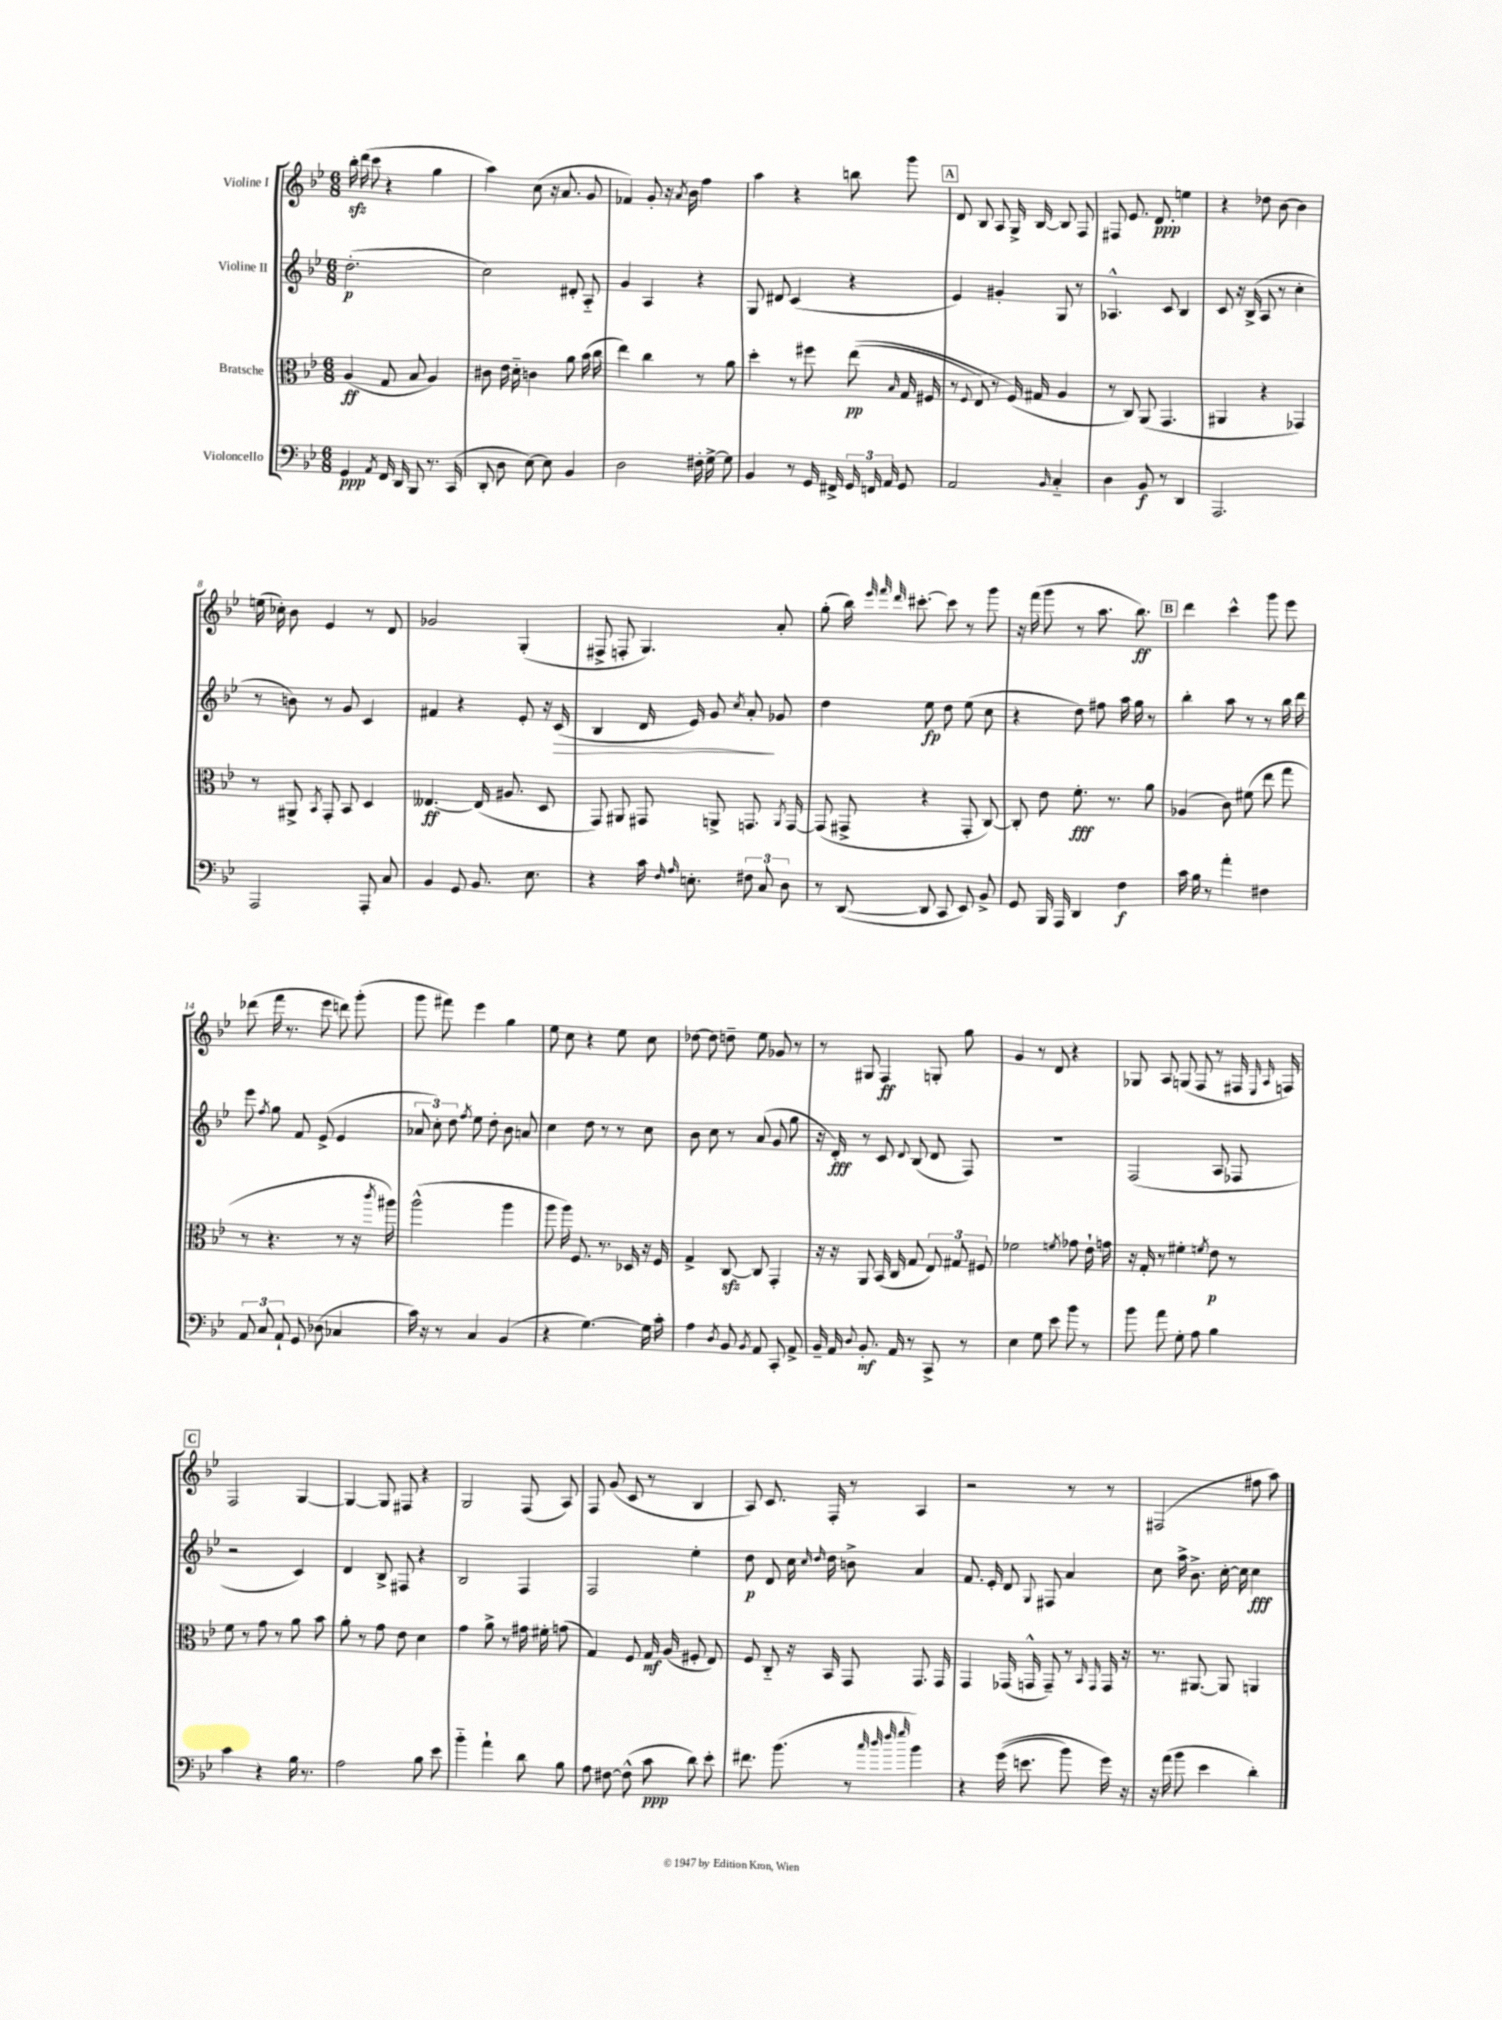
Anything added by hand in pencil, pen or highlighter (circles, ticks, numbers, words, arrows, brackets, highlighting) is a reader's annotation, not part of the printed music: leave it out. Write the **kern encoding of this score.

**kern	**kern	**kern	**kern
*staff4	*staff3	*staff2	*staff1
*clefF4	*clefC3	*clefG2	*clefG2
*k[b-e-]	*k[b-e-]	*k[b-e-]	*k[b-e-]
*M6/8	*M6/8	*M6/8	*M6/8
4GG	(4A	(2.dd'	16bb-'
.	.	.	(16ddd
.	.	.	8ccc
8qAA	.	.	.
16FF	8G	.	4r
16DD	.	.	.
8BBB-	8B-	.	.
8.r	4A)	.	4gg
(16CC	.	.	.
=	=	=	=
8DD'	8c#	2cc)	4aa)
8D	16e-	.	.
.	16d'~	.	.
[8E-)	4c	.	(8cc
8E-]	.	.	16r
.	.	.	8.a
4BB-	8a	8d#'	.
.	(16b-	8A'~	8g
.	16cc	.	.
=	=	=	=
2D	4ee-)	4g	4f-)
.	4cc	4A	8g'
.	.	.	16r
.	.	.	8qa
.	.	.	16b-
16F#'	8r	4r	4ff
[16G^	.	.	.
8G]	8a	.	.
=	=	=	=
4BB-	4dd'	8G	4aa
.	.	8d#	.
8r	8r	(4c	4r
16GG	8ff#	.	.
16FF#^	.	.	.
24GG	&((8ee-	4r	8bb
24FF	.	.	.
24AA	.	.	.
.	16qqB-	.	.
8GG	16G	.	8ggg
.	16F#	.	.
=	=	=	=
2AA	8r	4e-)	8d
.	8qqF	.	.
.	8E-)	.	8B-
.	8r	4g#'	8A
.	(16F&)	.	16G^
.	16G#	.	[16B-
16qqBB-	.	.	.
4C'~	4A	8G	8B-]
.	.	8r	8F
=	=	=	=
4D	8r	4.A-^^	8F#
.	8C)	.	8.e-
8BB-	(8AA	.	.
.	.	.	8.d
8r	4.GG	8c	.
4DD	.	4B-	4ee
=	=	=	=
2.AAA	4AA#	8c	4r
.	.	16r	.
.	.	(16B-^	.
.	4r	8A	8dd-
.	.	8r	[8b-
.	4GG-)	4cc'	4b-]
=	=	=	=
2AAA	8r	8r	(16ee
.	.	.	16cc-')
.	8AA#^	8b)	8b-
.	8qBB-	.	.
.	8GG'	8r	4e-
.	8BB-	8g	.
8AAA'	4D	4c	8r
8C	.	.	8d
=	=	=	=
4BB-	[4.E--	4f#	2g-
8GG	.	4r	.
8.BB-	(16E--]	.	.
.	8.A#	.	.
.	.	8e-'	(4G'
8.E-	.	.	.
.	8D	16r	.
.	.	(16c	.
=	=	=	=
4r	8GG)	4B-	8F#^
.	8AA#	.	8F'
16c	8GG#	16d	4.G)
16qqF	.	.	.
16qqA	.	.	.
8.E'	.	16e-)	.
.	8AA^	8g	.
.	.	8qcc	.
12F#	8.GG	8a'	.
12C	.	.	.
.	.	8g-	8a'
12D	.	.	.
.	8qAA	.	.
.	[16GG	.	.
=	=	=	=
8r	(8GG]	4dd	(8gg'
([8DD	8GG#^	.	16bb-)
.	.	.	32qqeee-
.	.	.	32qqfff
.	.	.	32qqddd
.	.	.	[8.ccc#'
8DD]	4r	8ee-	.
8CC	.	8dd	8ccc#]
8EE-)	8GG#'	(8ee-	8r
8BB-^	[8C)	8cc	8ggg
=	=	=	=
8GG	8C']	4r	16r
.	.	.	(16fff
16BBB-	8e-	.	8ggg
16AAA	.	.	.
4DD	8.f'	8dd)	8r
.	.	8ff#	8.aa
.	8.r	.	.
4F	.	16aa	.
.	.	16gg	8.bb-)
.	8a	8r	.
=	=	=	=
16c	(4A-	4bb-'	4ddd
16B-	.	.	.
8r	.	.	.
4a'	8c)	8aa	4ccc^^
.	(8f#	8r	.
4F#	8ee-	8r	8ggg
.	8gg	16bb-	8eee-
.	.	16ddd	.
=	=	=	=
12AA	8r	8eee-	(8ddd-
12C	.	.	.
.	.	8qff	.
.	4.r	8gg	16fff
12AA`	.	.	.
.	.	.	8.r
8GG	.	8f	.
(8D-	.	(8e-^	8eee-
4C-	8r	4e-	8ddd)
.	16r	.	(8ggg'
.	8qccc	.	.
.	16aa#)	.	.
=	=	=	=
16c)	(2aa^^	12a-	8ggg
16r	.	.	.
.	.	12cc')	.
8r	.	.	8fff#)
.	.	12dd	.
.	.	8qff	.
4C	.	8ee-	4eee-
.	.	8dd'	.
(4BB-	4aa	8b-	4gg
.	.	8a	.
=	=	=	=
4r	8aa	4cc	8ee-
.	16aa)	.	8cc
.	8.F	.	.
[4.G)	.	8dd	4r
.	8.r	8r	.
.	.	8r	8ee-
.	16D-	.	.
16G]	16r	8cc	8cc
16c'	16F	.	.
=	=	=	=
4A	4G^	8b-	[8dd-
.	.	8cc	8dd-]
8qD	.	.	.
8BB-	[8C	8r	8dd~
8qBB-	.	.	.
8AA	8C]	(8a	8ee-
8CC'	4GG'	8g	8g-
8AA^	.	8gg	8r
=	=	=	=
16BB-~	16r	16r	8r
16AA	16r	16d')	.
8qqD	.	.	.
8.BB-'	8AA	8r	8G#
.	(16BB-	8c	4F
16AA	16C	.	.
.	.	8qqd	.
8r	8G	(8B-	.
8CC^	12E-)	8d	8G'
.	12G#	.	.
8r	.	8F)	8gg
.	12F#	.	.
=	=	=	=
4E-	2f-	2.r	4g
8G	.	.	8r
8e-	.	.	8d
.	8qf	.	.
8b-	8g-	.	4r
8r	16e-`	.	.
.	16g	.	.
=	=	=	=
8b-	16r	(2F	8G-
.	16G'	.	.
8a	8r	.	8A
8G'	4f#'	.	(8G
8A	.	.	8F
.	8qf	.	.
4B-	8e-	8A	8r
.	8r	8F-	16F#
.	.	.	16qqE-
.	.	.	16qqA
.	.	.	16F)
=	=	=	=
4c	8f	2r	2F
.	8r	.	.
4r	8g	.	.
.	8r	.	.
16B-	8a	4c)	[4G
8.r	.	.	.
.	8b-	.	.
=	=	=	=
2A	8a'	4d	4G_
.	8r	.	.
.	8g	8B-^	8G]
.	8e-	8F#	8F#
8B-	4d	4r	4r
8e-	.	.	.
=	=	=	=
4b-'~	4g	2B-	2G
4a`	8a^	.	.
.	8r	.	.
8d	16g#	4F	(8F
.	16f#'	.	.
8B-	(8g	.	8A)
=	=	=	=
8A	4G)	2F	8F
[8F#	.	.	(8g
(8F#^^]	8F	.	8c
8c	16G	.	8r
.	(16A	.	.
8d)	8F#'	4ee-'	4B-
8e-'	8E-)	.	.
=	=	=	=
8.f#	8F	8dd	8A)
.	8C'~	8d	8.c
(8.b-	.	.	.
.	16r	16cc	.
.	.	16qqcc	.
.	.	16qqdd	.
.	16BB-	16dd	16F'
8r	8GG	8b^	8r
32qqcc	.	.	.
32qqdd	.	.	.
32qqff	.	.	.
32qqgg	.	.	.
4b-)	8.GG	4a	4A
.	16GG	.	.
=	=	=	=
4r	4GG	8.f	2r
.	.	16e-'	.
&((16g	(16GG-	8d	.
8.e	16GG^^	.	.
.	.	8qqG	.
.	8GG~)	8F#	.
8b-)	8r	4a	8r
.	16qqBB-	.	.
.	16qqGG	.	.
16g&)	16GG	.	8r
16r	16r	.	.
=	=	=	=
16r	8.r	8cc	(2F#
(16a	.	.	.
8b-	.	16aa^	.
.	[8.AA#	8.b-^	.
4e-	.	.	.
.	8AA#]	[16cc'	.
.	.	16cc]	.
4d')	4AA	4cc	8ff#
.	.	.	8aa)
==	==	==	==
*-	*-	*-	*-
